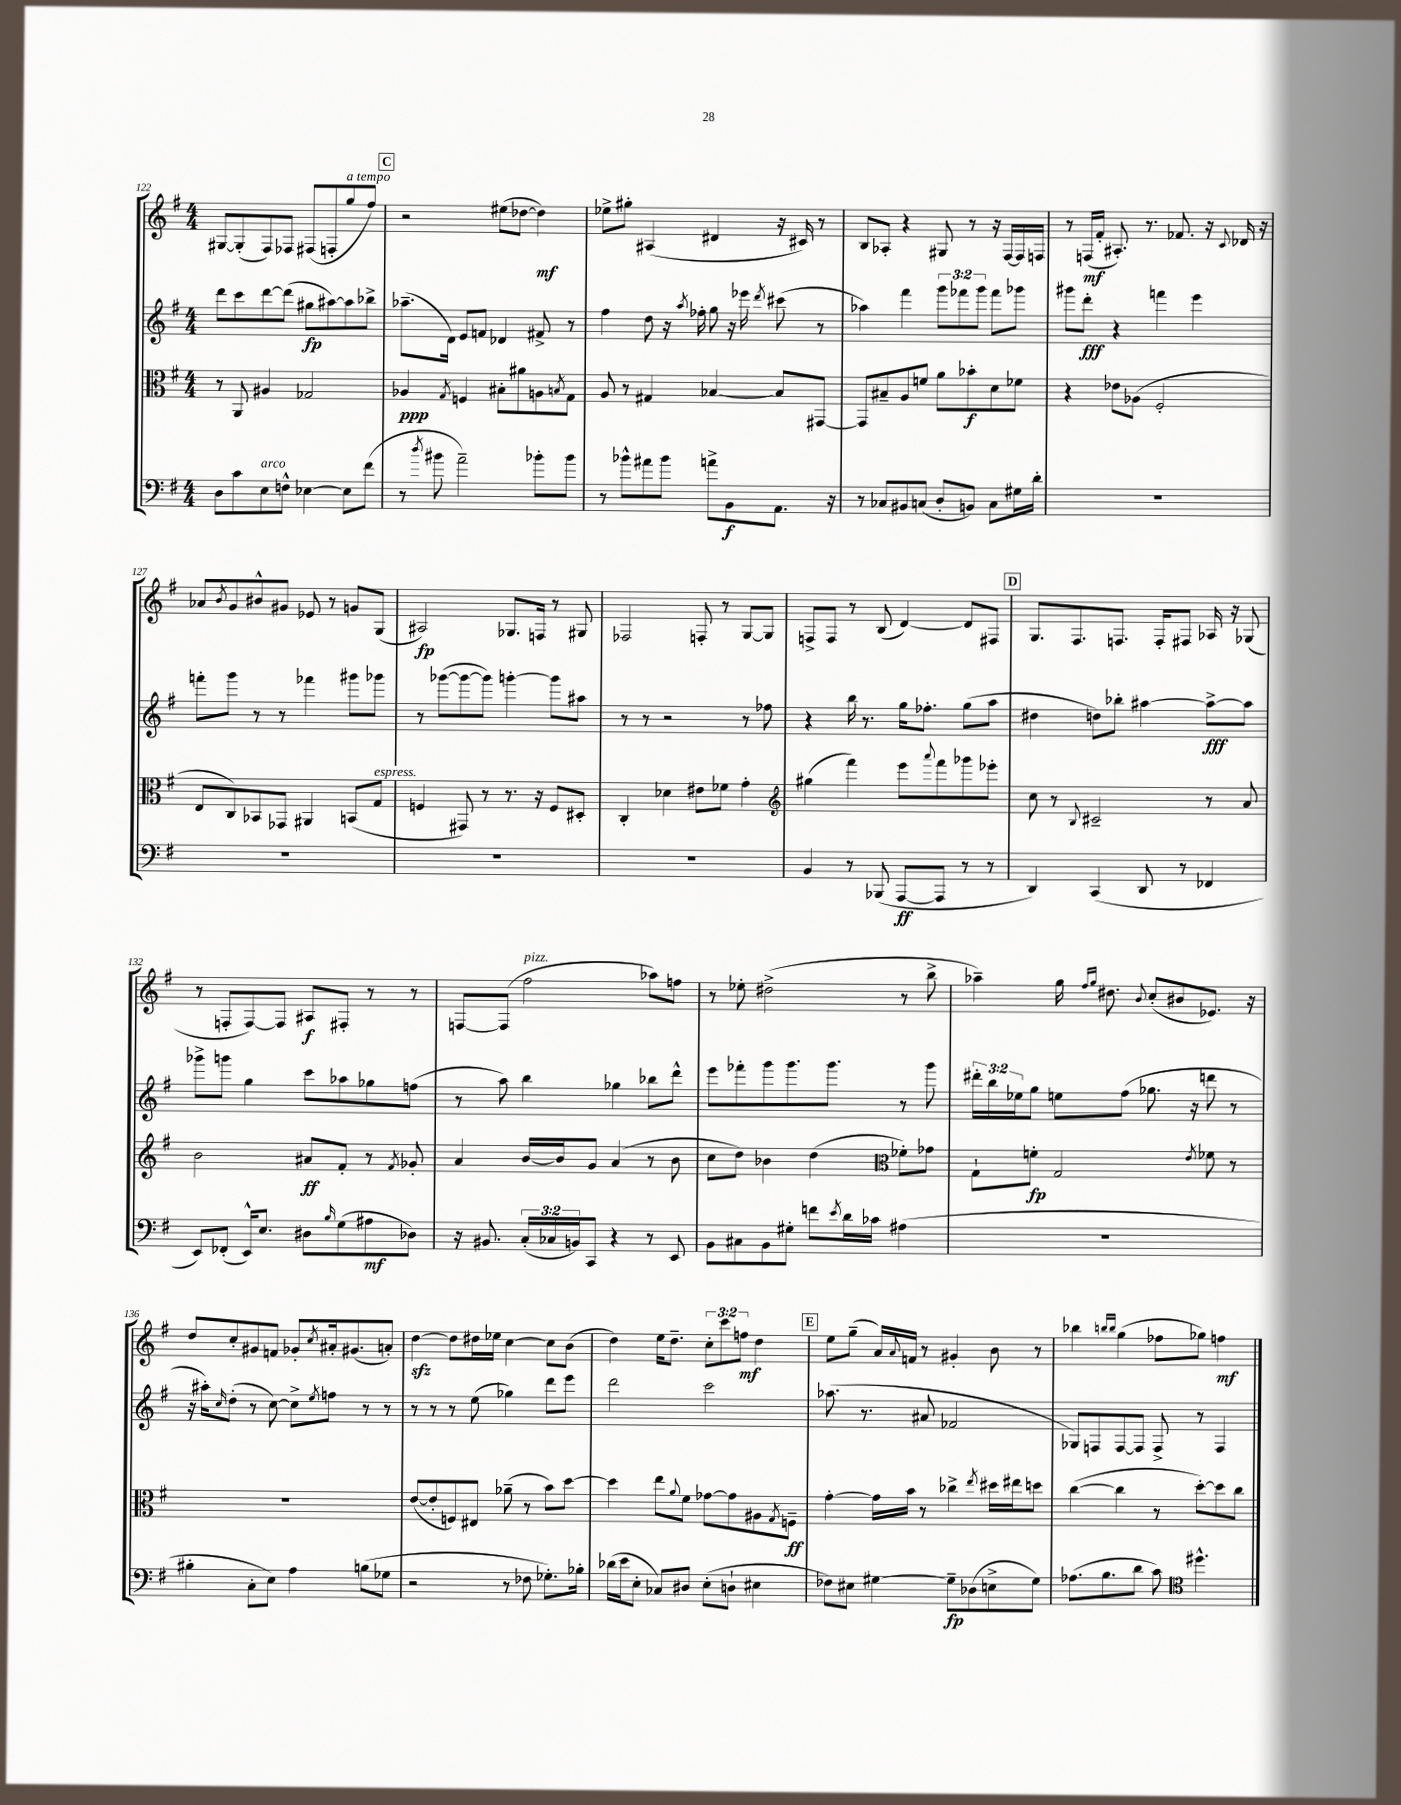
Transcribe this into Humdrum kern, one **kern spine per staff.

**kern	**kern	**kern	**kern
*staff4	*staff3	*staff2	*staff1
*clefF4	*clefC3	*clefG2	*clefG2
*k[f#]	*k[f#]	*k[f#]	*k[f#]
*M4/4	*M4/4	*M4/4	*M4/4
8D	8r	8ddd	[8G#
8c	8AA	8ccc	(8G#']
8E	4A#	[8ddd	8F#)
8F^^	.	(8ddd]	8F-
[4E-	2G-	8gg#	(8F#
.	.	[8aa#)	8F'
8E-]	.	8aa#]	8gg
(8f#	.	8bb-^	8ff#)
=	=	=	=
8r	4A-	(8.aa-~	2r
8qdd	.	.	.
8b#	.	.	.
.	.	16d)	.
.	8qG	.	.
2a~)	4F	8e	.
.	.	8f	.
.	8B#'	4d-	(8ee#
.	8a#	.	[8dd-
8b-'	8A	8f#^	4dd-])
.	8qB	.	.
8b-	8G	8r	.
=	=	=	=
8r	8A	4ff#	8ee-^
8b-^^	8r	.	8gg#'
8a#	4G#	8dd	(4A#
8b-	.	16r	.
.	.	8qaa	.
.	.	16ff-'	.
8a^	[4B-	8gg	4d#
8BB	.	16r	.
.	.	16eee-	.
.	.	8qddd	.
8.AA	8B-]	(8ccc#	16r
.	.	.	16c#)
.	[8GG#	8r	8r
16r	.	.	.
=	=	=	=
8r	8GG#]	4aa-)	8B
8C-	8B#~	.	8A-'
8BB#	8A	4fff#	4r
(8C	8f	.	.
8D'	8a	12ggg	8G#
.	.	12fff-	.
8BB)	8b-'	.	8r
.	.	12ggg	.
8C	8d	8fff-	16r
.	.	.	[16F#
16G#	8f-	8ggg-	16F#]
16d'	.	.	16F
=	=	=	=
1r	4r	8ggg#	8r
.	.	8ddd'	(16F
.	.	.	16f#'
.	8e-	4r	8.A#')
.	(8A-	.	.
.	.	.	8.r
.	2F#'	4fff	.
.	.	.	8.f-
.	.	4eee	.
.	.	.	16r
.	.	.	8qqc
.	.	.	16d-
.	.	.	16r
=	=	=	=
1r	8E	8fff'	8a-
.	.	.	8qb
.	8C)	8ggg	8g
.	8BB-	8r	8b#^^
.	8GG-	8r	8g#
.	4AA#	4fff-	8e-
.	.	.	8r
.	(8BB	8ggg#	8g
.	8G	8ggg-	(8G
=	=	=	=
1r	4F	8r	2A#)
.	.	([8ggg-	.
.	8GG#)	8ggg-_	.
.	8r	8ggg-])	.
.	8.r	[4ggg'	8.G-
.	16r	.	16F
.	8F	8ggg]	8r
.	8D#'	8aa#	8G#
=	=	=	=
1r	4C'	8r	2F-
.	.	8r	.
.	4d-	2r	.
.	8e#	.	8F'
.	8f-	.	8r
.	4g'	8r	[8G
.	.	8ff-	8G]
=	=	=	=
*	*clefG2	*	*
4BB	(4gg#	4r	8F^
.	.	.	8F
8r	4fff#)	16bb	8r
.	.	8.r	.
(8BBB-	.	.	(8B
[8AAA	8eee	16gg	[4d)
.	.	8.ff-'	.
.	8qqaaa	.	.
8AAA]	8fff#	.	.
8r	8ggg-	(8gg	8d]
8r	8eee-'	8aa	8F#
=	=	=	=
4DD)	8cc	4dd#	8.G
.	8r	.	.
.	.	.	8.F#
.	8qqB	.	.
(4CC	2c#~	8dd)	.
.	.	8bb-'	8.F
8DD	.	[4aa#	.
.	.	.	16F'
8r	.	.	8F#
4FF-	8r	8aa#^_	16A-
.	.	.	16r
.	8a	8aa#]	(8G-
=	=	=	=
8EE)	2b	8ggg-^	8r
(8FF-'	.	8ggg	8F'
16EE^^)	.	4gg	[8F)
8.E	.	.	.
.	.	.	8F]
8D#	8a#	8ccc	8A#
16qqB	.	.	.
(8G	8f#'	8aa-	8F#'
8A#	8r	8gg-	8r
.	8qf#	.	.
8D-)	8g-'	(8ff	8r
=	=	=	=
16r	4a	8r	[8F
8.BB#	.	.	.
.	.	8aa)	(8F]
(24C'	[16b	4bb	2ff#
24C-	.	.	.
.	16b]	.	.
24BB)	.	.	.
8CC	8g	.	.
4r	(4a	4gg-	.
8r	8r	8bb-	8aa-)
8EE	8b	8ddd^^	8ff
=	=	=	=
8BB	8cc	8eee	8r
8C#	8dd)	8fff-'	8ee-'
8BB	4b-	8ggg	(2dd#^
8G#'	.	8.ggg	.
8f	(4dd	.	.
.	.	8.ggg	.
8qe	.	.	.
16d	.	.	.
16c-	.	.	.
*	*clefC3	*	*
(4A#	8f-')	8r	8r
.	8g-	8ggg	8bb^
=	=	=	=
1r	8G`	24ddd#'	4aa-~)
.	.	24bb	.
.	.	24ee-	.
.	8f'	8gg	.
.	2G	8ee	16gg
.	.	.	16qqff#
.	.	.	16qqgg
.	.	.	8.dd#
.	.	(8ff#	.
.	.	.	8qqb
.	.	8.gg-	(8cc'
.	.	.	8b#
.	.	16r	.
.	8qe	.	.
.	8f-	8ddd	8.e-)
.	8r	8r	.
.	.	.	16r
=	=	=	=
4B#'	1r	16r	8dd
.	.	16aa#')	.
.	.	16qqcc	.
.	.	(8dd'	8cc'
8C'	.	8r	8g#
8E)	.	[8cc)	8f
4A	.	8cc^]	8g-'
.	.	8qee	8qcc
.	.	8ff	16a#'
.	.	.	(8.g#
(8B	.	8r	.
8G-	.	8r	8a')
=	=	=	=
2r	([8e	8r	[4dd
.	8e']	8r	.
.	8F)	8r	8dd]
.	8E#	(8ee	16dd#
.	.	.	16ee-
8r	(8a-~	4gg-)	[4cc
8F-	8r	.	.
8.G-')	8b)	8ddd	8cc]
.	[8dd	8eee	(8b
16B-'	.	.	.
=	=	=	=
(16d-	4dd]	2ddd	4dd)
16e	.	.	.
8E'	.	.	.
8C-)	8ee	.	16ee
.	.	.	8.dd~
.	8qqa	.	.
8D#	8f#	.	.
(8E'	[8g-	2ccc	12cc'
.	.	.	12ccc
8D`	8g-]	.	.
.	.	.	12ff
4E#	8A#	.	4dd
.	8qG	.	.
.	8F~	.	.
=	=	=	=
8F-)	[4g'	(8.aa-	8ee
8E#	.	.	(8gg~
.	.	8.r	.
[4G#	16g]	.	16a)
.	.	.	8qqa
.	16b	.	16f
.	8r	8a#	8r
8G#~]	4cc-^	2f-	4g#'
(8D-	.	.	.
.	8qee	.	.
8E^	16dd#	.	8b
.	16ee#	.	.
8G#)	8dd	.	8r
=	=	=	=
(8.A-	([4cc	8G-)	4bb-
.	.	8F	.
8.B	.	.	.
.	.	.	16qqbb
.	.	.	16qqbb
.	4cc]	[8F	(4gg
8d	.	8F]	.
8c)	8r	8F^	8ff-
*clefC4	*	*	*
4.dd#^^	[8dd')	8r	8gg-)
.	8dd]	4F	4ff
.	8cc	.	.
==	==	==	==
*-	*-	*-	*-
